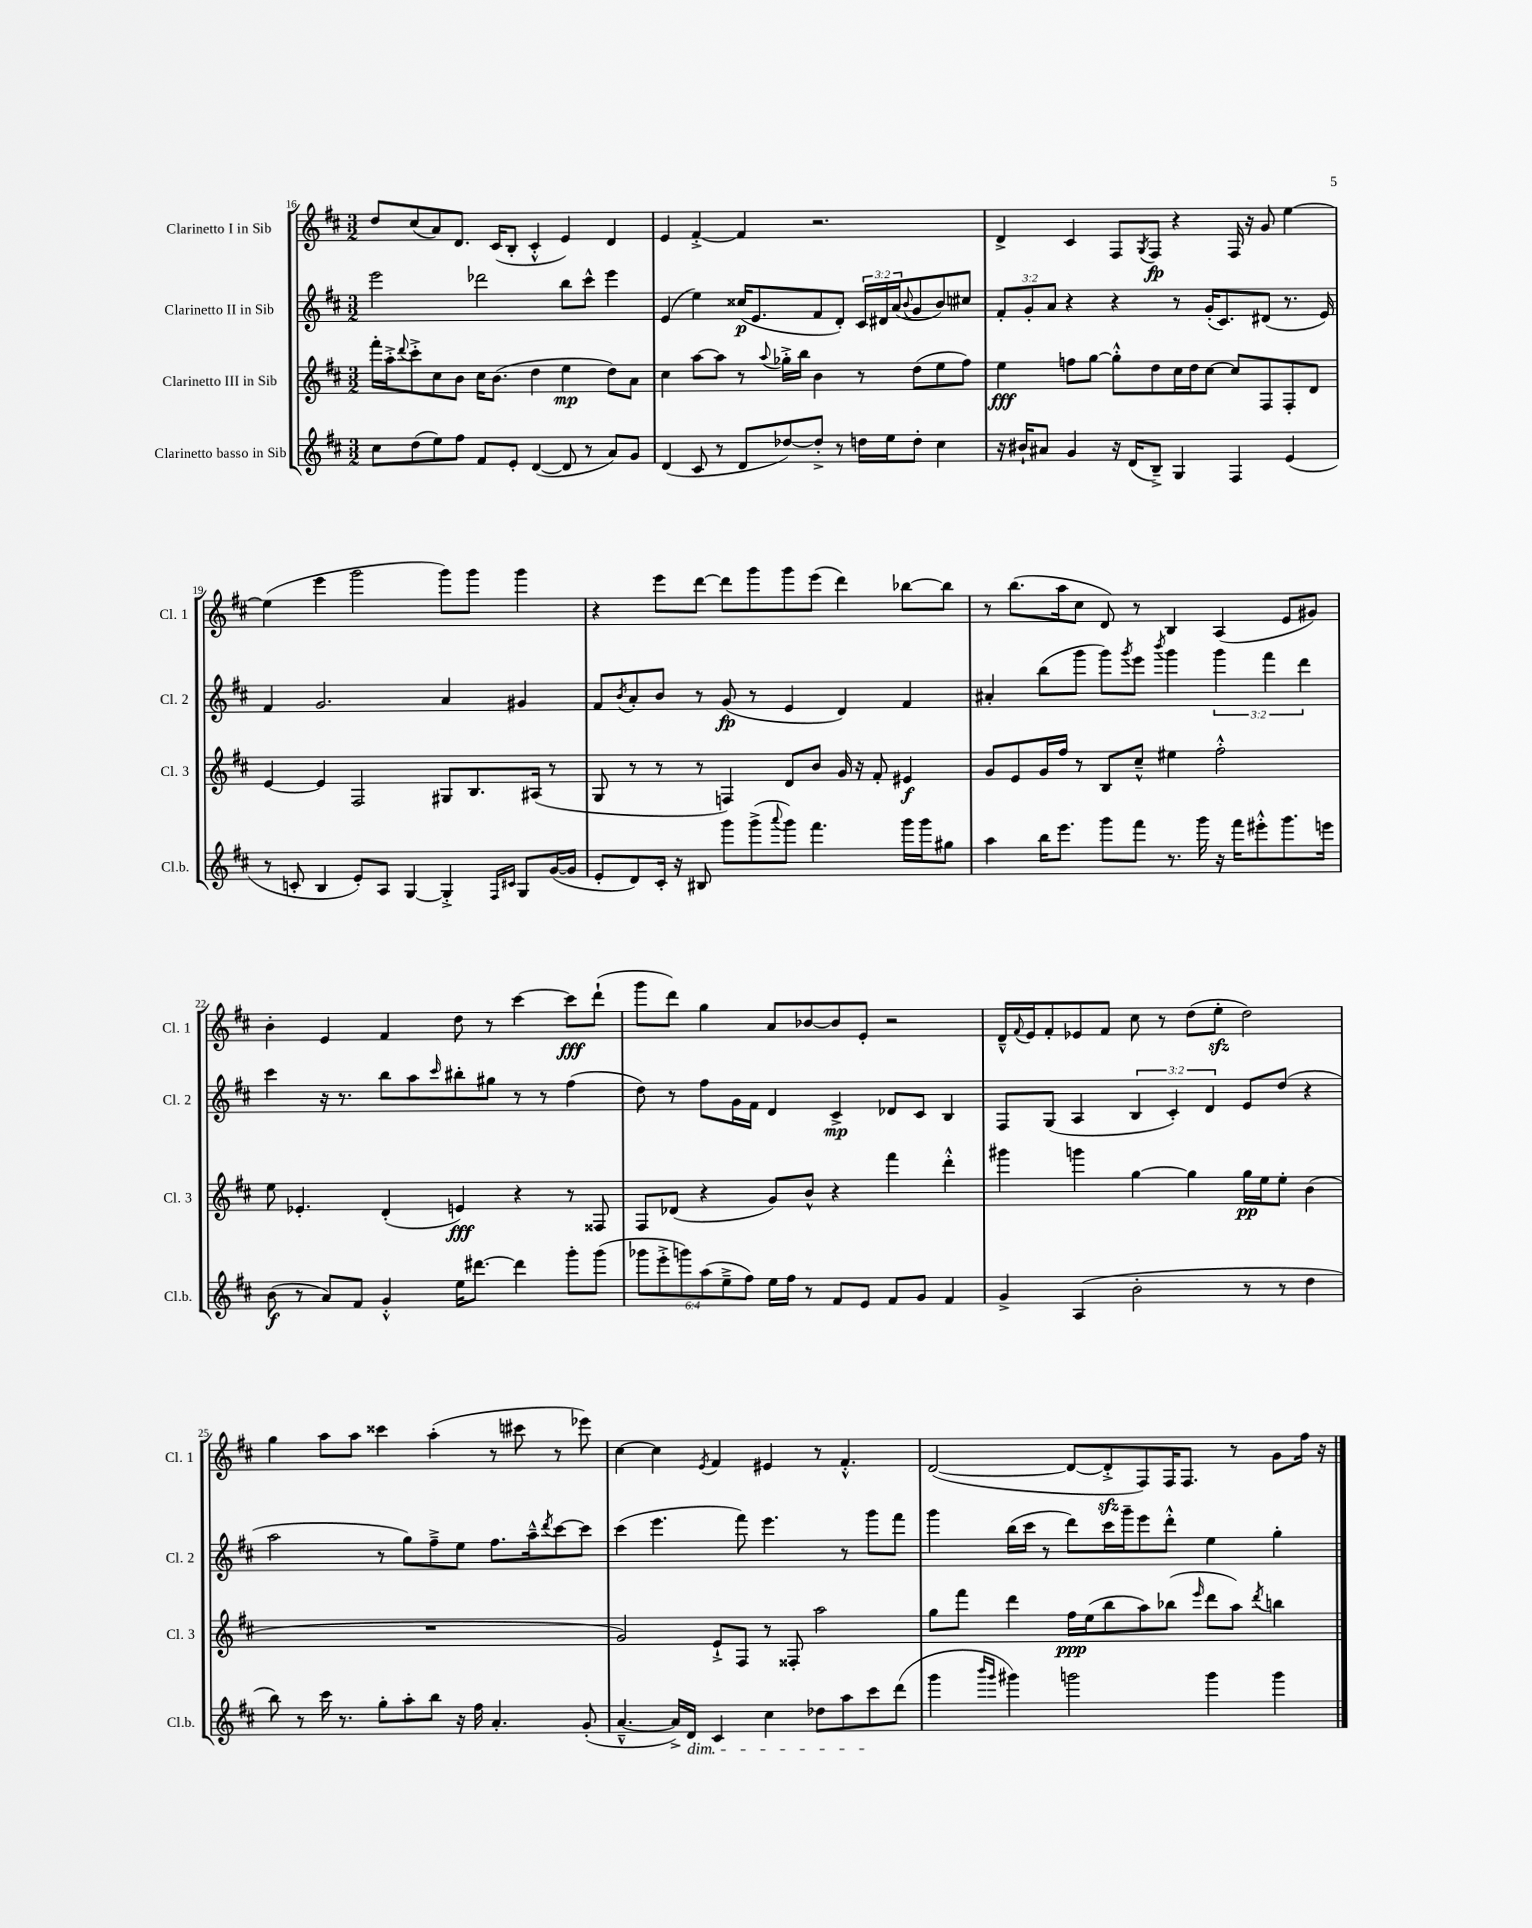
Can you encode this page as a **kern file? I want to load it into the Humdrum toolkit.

**kern	**kern	**kern	**kern
*staff4	*staff3	*staff2	*staff1
*clefG2	*clefG2	*clefG2	*clefG2
*k[f#c#]	*k[f#c#]	*k[f#c#]	*k[f#c#]
*M3/2	*M3/2	*M3/2	*M3/2
8cc#\L	16fff#'\LL	2eee\	8dd/L
.	16aa'^\J	.	.
.	8qqddd/	.	.
(8dd\	8ccc#'^\	.	(8cc#/
8ee\)	8cc#\	.	8a/)
8ff#\J	8b\J	.	8.d/J
8f#/L	16cc#\LK	2ddd-\	.
.	(8.b\J	.	(16c#/LK
8e'/J	.	.	8B'/J
([4d/	4dd\	.	4c#'^^/
8d/]	4ee\	8bb\L	4e/)
8r	.	8ccc#^^\J	.
8a/L)	8dd\L)	4eee\	4d/
8g/J	8a\J	.	.
=	=	=	=
(4d/	4cc#\	(4e/	4e/
8c#/	[8aa\L	4ee\)	[4f#'^/
8r	8aa\]J	.	.
8d/L	8r	(16cc##/LK	4f#/]
.	.	8.e/	.
.	8qqaa/	.	.
[8dd-/)	16gg-'^\LL	.	.
.	16bb\JJ	.	.
8dd-'^/]J	4b\	8f#/	2.r
8r	.	8d'/J)	.
16dd\LL	8r	24c#/LL	.
.	.	24d#/	.
16ee\J	.	.	.
.	.	(24a/J	.
.	.	8qqb/	.
8dd'\J	(8dd\L	8g/	.
4cc#\	8ee\	8b/)	.
.	8ff#\J)	8cc#/J	.
=	=	=	=
16r	4ee\	12f#'/L	4d^/
16b#`/LK	.	.	.
.	.	12g'/	.
8a#/J	.	.	.
.	.	12a/J	.
4g/	8ff\L	4r	4c#/
.	[8gg\J	.	.
16r	8gg'^^\]L	4r	8F#/L
(16d/LK	.	.	.
.	.	.	8qG/
8B~^/J)	8dd\	.	8F#/J
4G/	16cc#\L	8r	4r
.	16dd\J	.	.
.	[8cc#\J	(16g'/LK	.
.	.	8.c#/)	.
4F#/	8cc#/]L	.	16F#/
.	.	.	16r
.	8F#/	(8d#/J	8g/
(4e/	8F#'/	8.r	[4ee\
.	8d/J	.	.
.	.	16e/)	.
=	=	=	=
8r	[4e/	4f#/	(4ee\]
8c'/	.	.	.
4B/	4e/]	2.g/	4eee\
8e'/L)	2F#/	.	2ggg\
8A/J	.	.	.
[4G/	.	.	.
4G'^/]	8G#/L	4a/	8ggg\L)
.	8.B/	.	8ggg\J
16qqF#/LL	.	.	.
16qqc#/JJ	.	.	.
8G/L	.	4g#/	4ggg\
.	(16A#/Jk	.	.
([16g/L	8r	.	.
16g/]JJ	.	.	.
=	=	=	=
8e'/L	8G/	8f#/L	4r
.	.	8qb/	.
8d/)	8r	8a'/	.
16c#'/Jk	8r	8b/J	8eee\L
16r	.	.	.
8B#/	8r	8r	[8ddd\J
8ggg\L	4F/)	(8g/	8ddd\]L
(8ggg^\	.	8r	8ggg\
8qqaaa/	.	.	.
8ggg\J)	8d/L	4e/	8ggg\
4.fff#\	8b/J	.	(8eee\J
.	16g/	4d/)	4ddd\)
.	16r	.	.
.	8f#'/	.	.
16ggg\LL	4e#/	4f#/	[8bb-\L
16ggg\J	.	.	.
8gg#\J	.	.	8bb-\]J
=	=	=	=
4aa\	8g/L	4a#'/	8r
.	8e/	.	(8.bb\L
16bb\LK	16g/L	(8bb\L	.
8.eee\J	16ff#/JJ	.	16aa\k
.	8r	8ggg\J	8cc#\J
8ggg\L	8B/L	8ggg\L)	8d/)
.	.	8qggg/	.
8fff#\J	8cc#~^^/J	8eee\J	8r
.	.	8qbbb/	.
8.r	4ee#\	4ggg\	4B/
16ggg\	.	.	.
16r	2ff#'^^\	6ggg\	(4A/
16fff#\LK	.	.	.
8eee#'^^\	.	.	.
.	.	6fff#\	.
8.ggg\	.	.	8e/L
.	.	6ddd\	.
.	.	.	8g#/J)
16eee\Jk	.	.	.
=	=	=	=
(8b\	8ee\	4ccc#\	4b'\
8r	4.e-'/	.	.
8a/L)	.	16r	4e/
.	.	8.r	.
8f#/J	.	.	.
4g'^^/	(4d'/	8bb\L	4f#/
.	.	8aa\	.
.	.	16qqccc#/	.
16ee\LK	4e/)	8bb#'\	8dd\
[8.ddd#\J	.	.	.
.	.	8gg#\J	8r
4ddd#\]	4r	8r	[4ccc#\
.	.	8r	.
8ggg'\L	8r	(4ff#\	8ccc#\]L
(8ggg\J	8F##/	.	(8ddd`\J
=	=	=	=
12ggg-\L	8F#/L	8dd\)	8ggg\L
12eee'^\	.	.	.
.	(8d-/J	8r	8ddd\J)
12ggg\)	.	.	.
(12aa\	4r	8ff#\L	4gg\
12ee~^\	.	.	.
.	.	16g\L	.
12ff#\J)	.	.	.
.	.	16f#\JJ	.
16ee\LL	8g/L)	4d/	8a/L
16ff#\JJ	.	.	.
8r	8b^^/J	.	[8b-/
8f#/L	4r	4c#^/	8b-/]
8e/J	.	.	8e'/J
8f#/L	4fff#\	8d-/L	2r
8g/J	.	8c#/J	.
4f#/	4ddd'^^\	4B/	.
=	=	=	=
4g^/	4ggg#\	8F#/L	16d~^^/LL
.	.	.	8qqf#/
.	.	.	16e/J
.	.	(8G/J	8f#'/
(4A/	4ggg\	4A/	8e-/
.	.	.	8f#/J
2b'\	[4gg\	6B/	8cc#\
.	.	.	8r
.	.	6c#'/)	.
.	4gg\]	.	(8dd\L
.	.	6d/	.
.	.	.	8ee'\J
8r	16gg\LL	8e/L	2dd\)
.	16ee\J	.	.
8r	8ee'\J	(8dd/J	.
4dd\	(4b\	4r	.
=	=	=	=
8bb\)	1.r	2aa\	4gg\
8r	.	.	.
16ccc#\	.	.	8aa\L
8.r	.	.	.
.	.	.	8aa\J
8gg'\L	.	8r	4ccc##\
8aa'\	.	8gg\L)	.
8bb\J	.	8ff#~^\	(4aa'\
16r	.	8ee\J	.
16ff#\	.	.	.
4.a'/	.	8.ff#\L	8r
.	.	.	8ccc#\
.	.	16aa~^^\k	.
.	.	8qddd/	.
.	.	[8ccc#\	8r
(8g'/	.	8ccc#\]J	8eee-\)
=	=	=	=
[4.a~^^/	2g/)	(4ccc#\	[4cc#\
.	.	4.eee\	4cc#\]
16a^/]LL)	.	.	.
16d/JJ	.	.	.
.	.	.	8qe/
4c#/	8e`^/L	.	4f#/
.	8F#/J	8fff#\)	.
4cc#\	8r	4.eee\	4e#/
.	8F##'/	.	.
8dd-\L	2aa\	.	8r
8aa\	.	8r	4.f#'^^/
8ccc#\	.	8ggg\L	.
(8ddd\J	.	8fff#\J	.
=	=	=	=
4ggg\	8gg\L	4ggg\	([2d/
.	8fff#\J	.	.
16qqbbb/LL	.	.	.
16qqggg/JJ	.	.	.
4ggg#\)	4ddd\	(16bb\LL	.
.	.	16ccc#\JJ	.
.	.	8r	.
2ggg\	16ff#\LL	8ddd\L)	8d/_L
.	(16ee\J	.	.
.	8bb\	16ccc#\L	8d'^/]
.	.	16ggg~\J	.
.	8aa\)	8eee\	8F#/)
.	(8bb-\J	8ddd'^^\J	16F#/K
.	.	.	8.F#/J
.	16qqeee/	.	.
4ggg\	8ddd\L	4ee\	.
.	8aa\J)	.	8r
.	8qddd/	.	.
4ggg\	4bb\	4gg'\	8g\L
.	.	.	16ff#\Jk
.	.	.	16r
==	==	==	==
*-	*-	*-	*-
